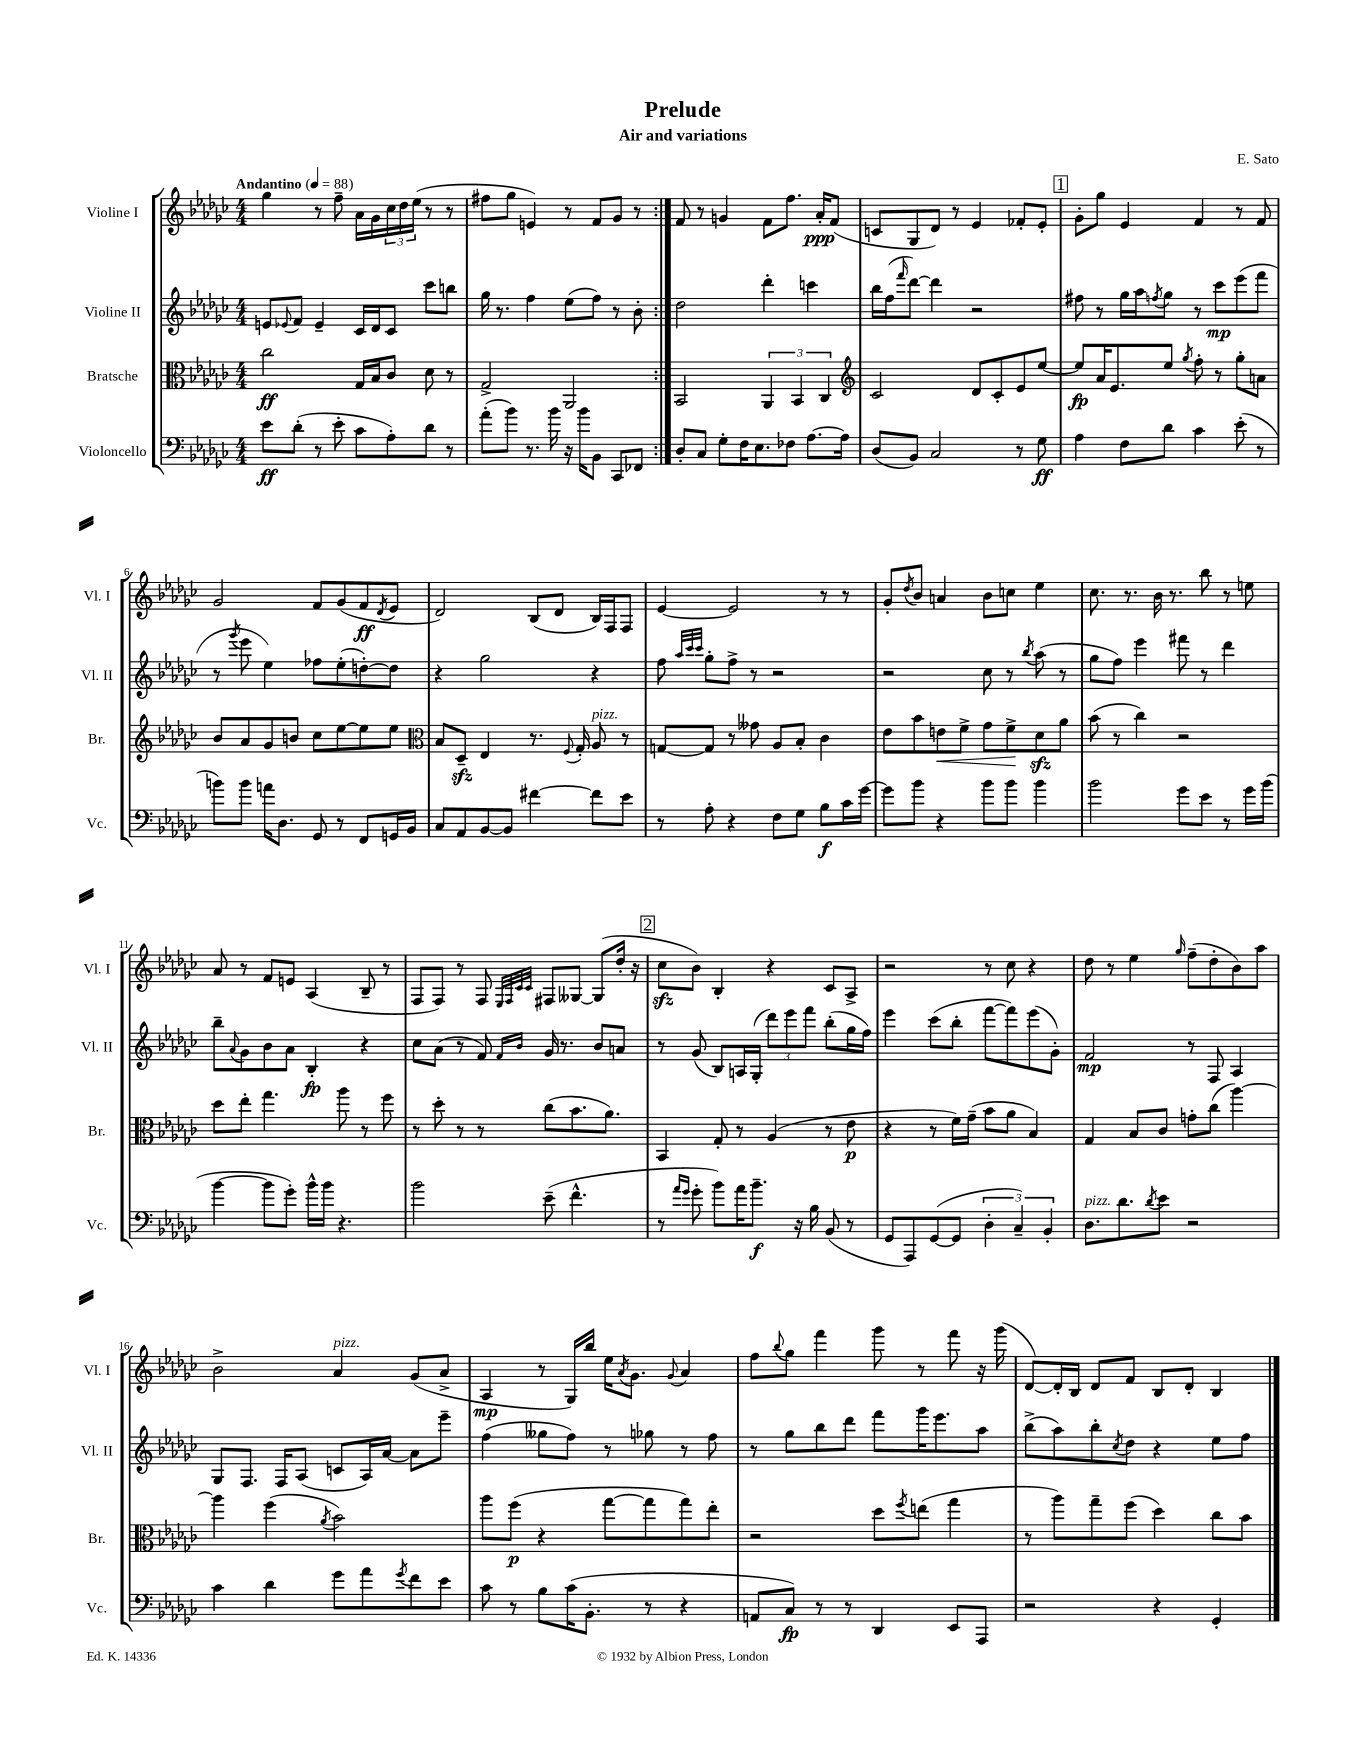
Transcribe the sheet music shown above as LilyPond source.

\header { title = "Prelude" composer = "E. Sato" subtitle = "Air and variations" }
<<
\new StaffGroup <<
\new Staff = "s0" \with { instrumentName = "Violine I" shortInstrumentName = "Vl. I" } {
    \clef treble \key ges \major \numericTimeSignature \time 4/4 \tempo "Andantino" 4 = 88
    \repeat volta 2 { ges''4 r8 f''8-- aes'16 ges'16 \tuplet 3/2 { ces''16 des''16 ees''16( } r8 r8 |
    fis''8 ges''8 e'4) r8 f'8 ges'8 r8 | }
    f'8 r8 g'4 f'8 f''8. aes'16-.\ppp f'8( |
    c'8 ges8 des'8) r8 ees'4 fes'8-. ees'8-. |
    \mark \markup { \box "1" } ges'8-. ges''8 ees'4 f'4 r8 f'8 |
    ges'2 f'8 ges'8( f'8\ff \acciaccatura { des'8 } ees'8 |
    des'2) bes8( des'8 bes16) f16 f8 |
    ees'4~ ees'2 r8 r8 |
    ges'8-. \acciaccatura { des''8 } bes'8 a'4 bes'8 c''8 ees''4 |
    ces''8. r8. bes'16 r8. bes''8 r8 e''8 |
    aes'8 r8 f'8 e'8 aes4( bes8-- r8 |
    f8 f8) r8 f8 \grace { ees32 f32 ces'32 ces'32 } fis8 geses8~ geses8( des''16-. r16 |
    \mark \markup { \box "2" } ces''8\sfz bes'8) bes4-. r4 ces'8 aes8-> |
    r2 r8 ces''8 r4 |
    des''8 r8 ees''4 \grace { ges''16 } f''8--( des''8-. bes'8) aes''8 |
    bes'2-> aes'4^\markup { \italic "pizz." } ges'8( aes'8-> |
    aes4\mp r8 ges16) bes''16 ees''16 \acciaccatura { aes'8 } ges'8. \appoggiatura { ges'8 } aes'4 |
    f''8 \appoggiatura { bes''8 } ges''8 f'''4 ges'''8 r8 f'''8 r16 ges'''16( |
    des'8~) des'16-. bes16 des'8 f'8 bes8 des'8-. bes4 \bar "|." |
}
\new Staff = "s1" \with { instrumentName = "Violine II" shortInstrumentName = "Vl. II" } {
    \clef treble \key ges \major \numericTimeSignature \time 4/4
    \repeat volta 2 { e'8 \appoggiatura { ees'8 } f'8 ees'4-- ces'16 des'16 ces'8 ces'''8 b''8 |
    ges''16 r8. f''4 ees''8( f''8) r8 bes'8-. | }
    des''2 des'''4-. c'''4 |
    bes''16 f''16( \grace { f'''16 } des'''8~) des'''4 r2 |
    \mark \markup { \box "1" } fis''8 r8 ges''16 aes''16 \acciaccatura { f''8 } ges''8 r8 ces'''8\mp ees'''8( f'''8 |
    r8 \acciaccatura { ges'''8 } ees'''8 ees''4) fes''8 ees''8-.( d''8~-.) d''8 |
    r4 ges''2 r4 |
    f''8 \grace { aes''32 ces'''32 ces'''32 } ges''8-. f''8-> r8 r2 |
    r2 ces''8 r8 \acciaccatura { bes''8 } aes''8( r8 |
    ges''8 f''8) ees'''4 fis'''8 r8 des'''4 |
    bes''8-- \appoggiatura { aes'8 } ges'8 bes'8 aes'8 bes4-.\fp r4 |
    ces''8 aes'8( r8 f'8) \grace { f'16 bes'16 } ges'16 r8. bes'8 a'8 |
    \mark \markup { \box "2" } r8 ges'8( bes8) a16 ges16-.( \tuplet 3/2 { des'''8) ees'''8 f'''8 } bes''8-.( ges''16 f''16) |
    ees'''4 ces'''8( bes''8-. f'''8~ f'''8) ees'''8( ges'8-.) |
    f'2\mp r8 f8 aes4 |
    ges8 f8. f16 aes8( c'8 aes16) aes'16~ aes'8 ees'''8-- |
    f''4( geses''8 f''8) r8 ges''8 r8 f''8 |
    r8 ges''8 bes''8 des'''8 f'''8 ges'''16 ees'''8. aes''8 |
    bes''8->( aes''8) bes''8-. \acciaccatura { ces''8 } des''8 r4 ees''8 f''8 \bar "|." |
}
\new Staff = "s2" \with { instrumentName = "Bratsche" shortInstrumentName = "Br." } {
    \clef alto \key ges \major \numericTimeSignature \time 4/4
    \repeat volta 2 { ces''2\ff ges16 bes16 ces'8 des'8 r8 |
    ges2-> aes,2 | }
    bes,2 \tuplet 3/2 { aes,4 bes,4 ces4 } |
    \clef treble ces'2 des'8 ces'8-. ees'8 ees''8~ |
    \mark \markup { \box "1" } ees''8\fp aes'16 ees'8. ees''8 \acciaccatura { ges''8 } f''8-. r8 ges''8-. a'8 |
    bes'8 aes'8 ges'8 b'8 ces''8 ees''8~ ees''8 ees''8 |
    \clef alto bes8 des8--\sfz ees4 r8. \appoggiatura { f8 } ges16-. aes8^\markup { \italic "pizz." } r8 |
    g8~ g8 r8 geses'8 aes8 bes8-. ces'4 |
    ees'8 bes'8 e'8\< f'8-> ges'8 f'8->\! des'8\sfz aes'8 |
    bes'8( r8 ces''4) r2 |
    des''8 ees''8-. ges''4. aes''8 r8 f''8 |
    r8 des''8-. r8 r8 ces''8( bes'8. aes'8.) |
    \mark \markup { \box "2" } bes,4 ges8-. r8 aes4( r8 ees'8\p |
    r4 r8 f'16) ges'16--( bes'8 aes'8 bes4) |
    ges4 bes8 ces'8 g'8-. ces''8( aes''4~) |
    aes''4 f''4( \acciaccatura { aes'8 } bes'2) |
    aes''8 f''8\p( r4 ges''8~ ges''8 ges''8) ees''8-. |
    r2 des''8 \acciaccatura { f''8 } e''8( ges''4 |
    r8 aes''8) ges''8-- f''8( des''4) ces''8 bes'8 \bar "|." |
}
\new Staff = "s3" \with { instrumentName = "Violoncello" shortInstrumentName = "Vc." } {
    \clef bass \key ges \major \numericTimeSignature \time 4/4
    \repeat volta 2 { ees'8\ff des'8-.( r8 ees'8-. ces'8 aes8-.) des'8 r8 |
    aes'8-.( bes'8) r8. bes'16 r16 bes'16 bes,8 ces,8 fes,8 | }
    des8-. ces8 ges8-. f16 ees8. fes8 aes8.~ aes16 |
    des8( bes,8) ces2 r8 ges8\ff |
    \mark \markup { \box "1" } aes4 f8 des'8 ces'4 ees'8-.( r8 |
    b'8) b'8 a'16 des8. ges,8 r8 f,8 g,16 bes,16 |
    ces8 aes,8 bes,8~ bes,8 fis'4~ fis'8 ees'8 |
    r8 aes8-. r4 f8 ges8 bes8\f ces'16 ges'16~ |
    ges'8 bes'8 r4 bes'8 bes'8 bes'4 |
    bes'2 ges'8 ees'8 r8 ges'16 bes'16( |
    bes'4~ bes'8 ges'8-.) bes'16-^ bes'16 r4. |
    bes'2 ees'8--( f'4.-^ |
    \mark \markup { \box "2" } r8 \grace { aes'16 ges'16 } ges'8-. bes'8) aes'16 bes'8.--\f r16 bes16 bes,8( r8 |
    ges,8 aes,,8) ges,8~( ges,8 \tuplet 3/2 { des4-. ces4--) bes,4-. } |
    des8.^\markup { \italic "pizz." } des'8. \acciaccatura { des'8 } ees'8 r2 |
    ces'4 des'4 ges'8 aes'8 \acciaccatura { ges'8 } f'8 ees'8 |
    ces'8 r8 bes8 ces'16( bes,8.-. r8 r4 |
    a,8 ces8\fp) r8 r8 des,4 ees,8 aes,,8 |
    r2 r4 ges,4-. \bar "|." |
}
>>
>>
